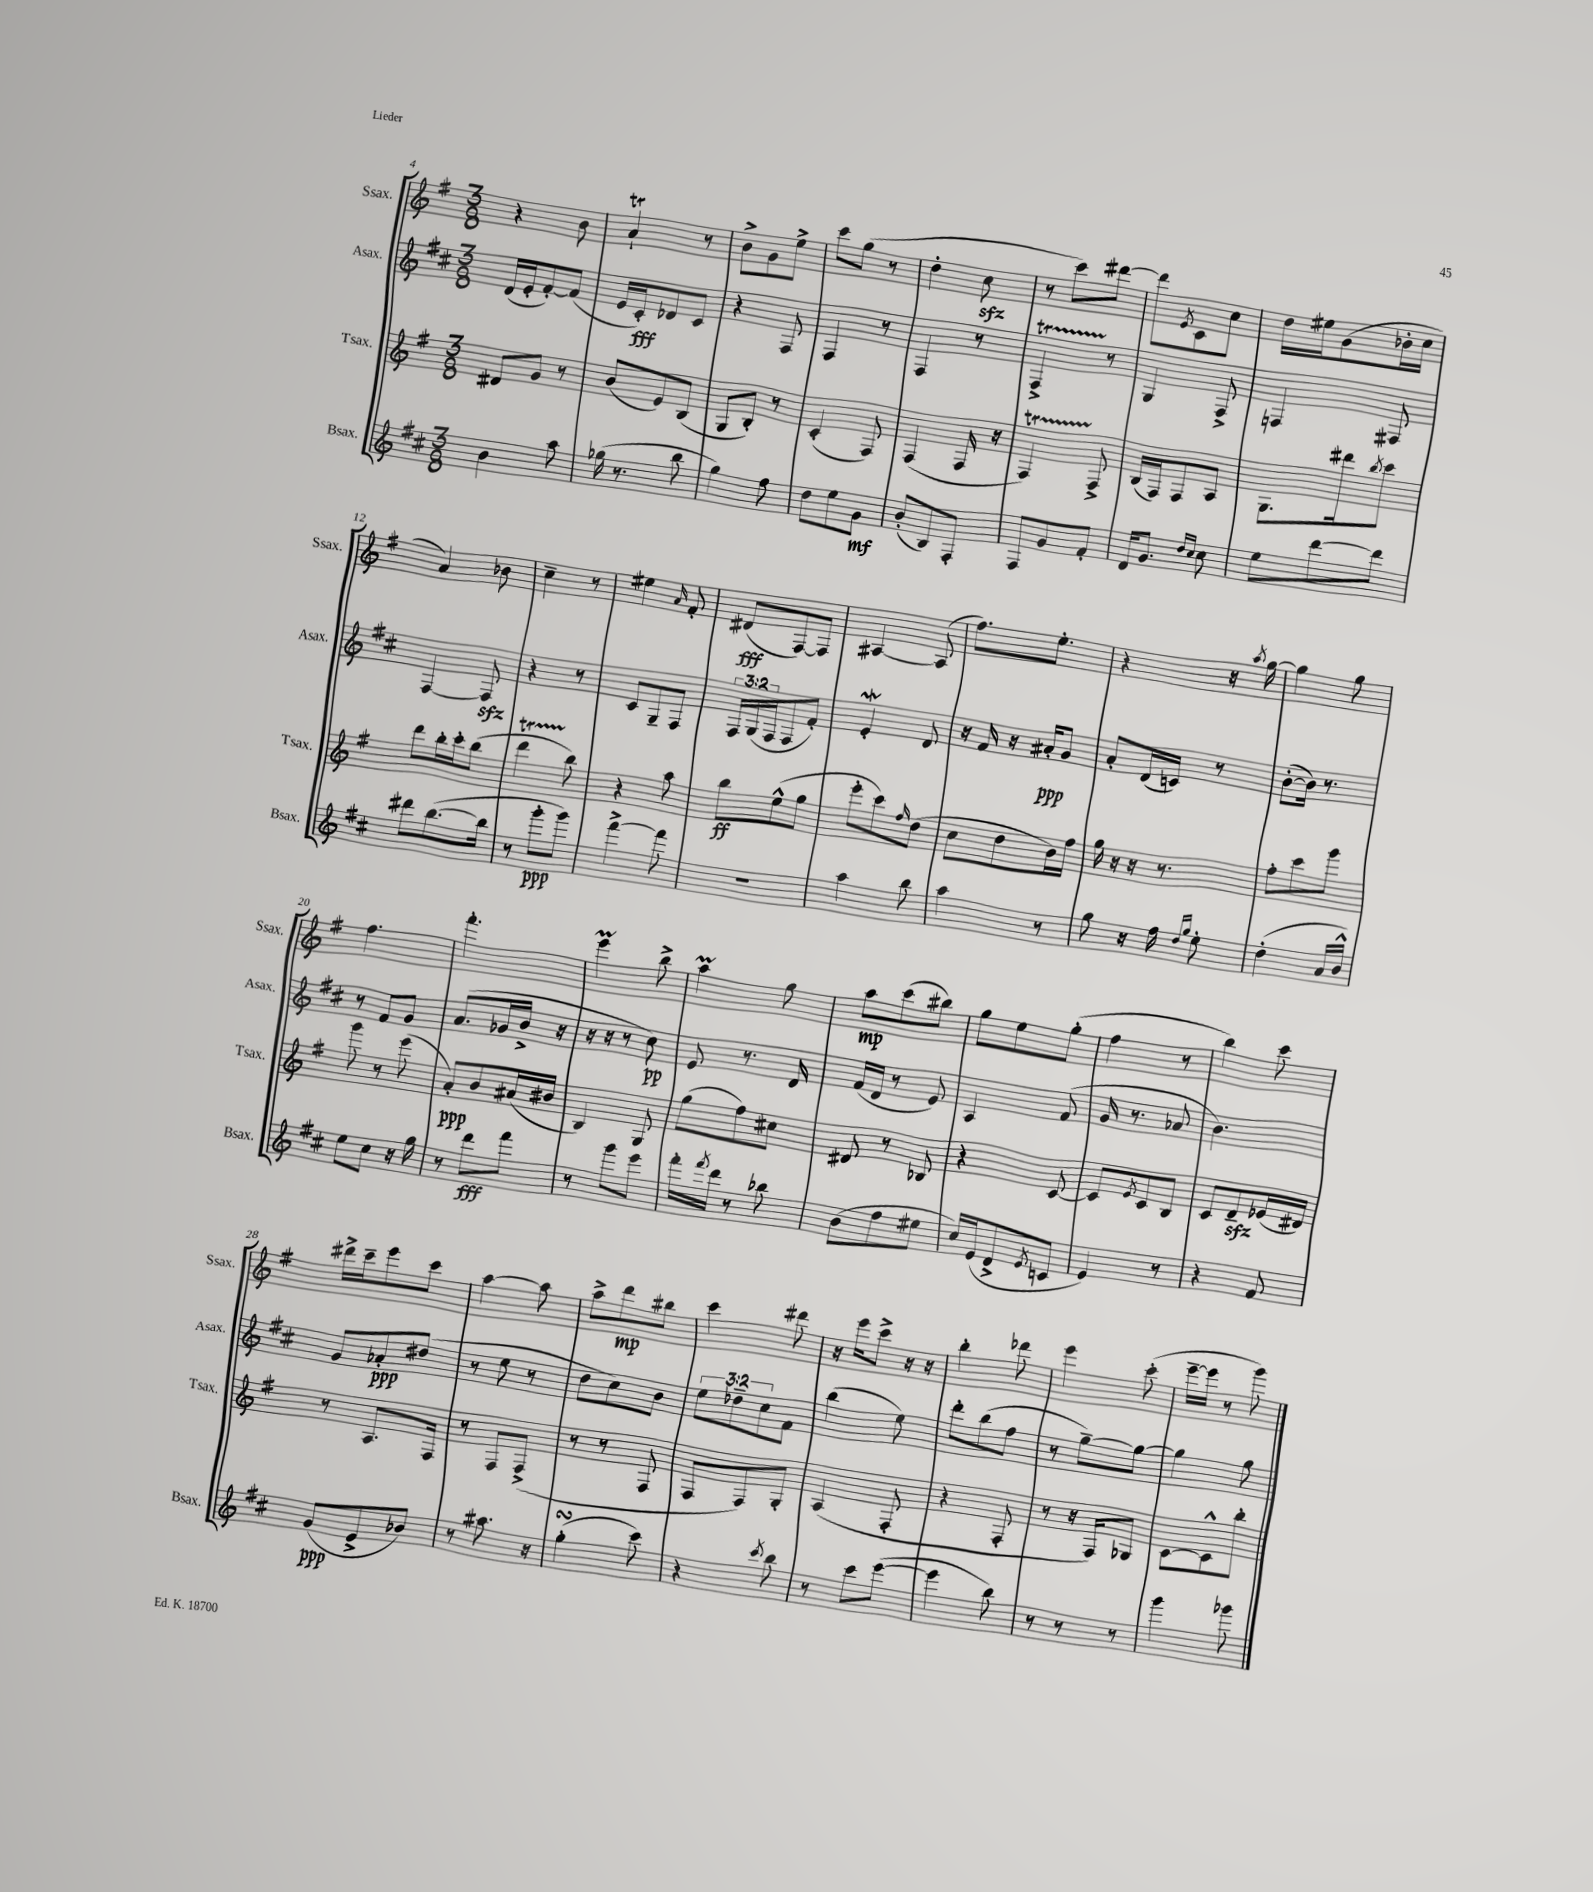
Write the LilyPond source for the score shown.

<<
\new StaffGroup <<
\new Staff = "s0" \with { instrumentName = "Ssax." shortInstrumentName = "Ssax." } {
    \clef treble \key g \major \numericTimeSignature \time 3/8
    r4 b'8 |
    a'4-!\trill r8 |
    b'8-> g'8 e''8-> |
    c'''8 g''8( r8 |
    d''4-. c''8\sfz |
    r8 c'''8) dis'''8~ |
    dis'''8 \acciaccatura { e'8 } c'8 c''8 |
    d''16 eis''16 g'8( bes'16-. c''16 |
    a'4) bes'8 |
    c''4-- r8 |
    eis''4 \grace { a'16 } fis'8-. |
    dis'8\fff( fis8~) fis8 |
    ais4~ ais8( |
    fis''8.) e''8.-. |
    r4 r16 \acciaccatura { a''8 } g''16~ |
    g''4 g''8 |
    fis''4. |
    fis'''4.-. |
    e'''4\prall b''8-> |
    a''4\prall g''8 |
    a''8\mp c'''8( bis''8) |
    g''8 e''8 g''8-.( |
    fis''4 r8 |
    b''4) c'''8 |
    dis'''16-> c'''16-- e'''8 c'''8 |
    a''4~ a''8 |
    a''8-> d'''8\mp bis''8 |
    c'''4 dis'''8 |
    r16 e'''16 c'''8-> r16 r16 |
    b''4-. des'''8 |
    e'''4 c'''8-.( |
    e'''16~-- e'''16 r8 g'''8) \bar "|." |
}
\new Staff = "s1" \with { instrumentName = "Asax." shortInstrumentName = "Asax." } {
    \clef treble \key d \major \numericTimeSignature \time 3/8 \override Staff.TupletNumber.text = #tuplet-number::calc-fraction-text
    d'16( e'16-. fis'8~-.) fis'8( |
    e'16 cis'16-.\fff) des'8 cis'8 |
    r4 fis8 |
    fis4 r8 |
    fis4 r8 |
    fis4->\startTrillSpan r8\stopTrillSpan |
    g4 fis8-> |
    f4 fis8 |
    fis4~ fis8\sfz |
    r4 r8 |
    cis'8 g8-- fis8 |
    \tuplet 3/2 { fis16 g16( fis16 } fis8 fis'8-.) |
    e'4-.\mordent d'8 |
    r16 fis'16 r16 ais'16-.\ppp g'8 |
    a'8-. d'16( c'16) r8 |
    b'8~-.( b'16) r8. |
    r8 fis'8 g'8 |
    a'8.( ges'16 b'16-> r16 |
    r16 r16 r8 cis''8\pp) |
    e'8 r8. d'16 |
    fis'16( d'16 r8 e'8) |
    a4 fis'8( |
    g'16 r8. aes'8 |
    b'4.) |
    g'8 aes'8-.\ppp dis''8( |
    r8 e''8 r8 |
    d''8 cis''8) b'8 |
    \tuplet 3/2 { e''8 des''8-- cis''8 } fis'8 |
    b''4( e''8) |
    d'''8-. b''8( fis''8 |
    r8 g''8~--) g''8~ |
    g''4 g''8 \bar "|." |
}
\new Staff = "s2" \with { instrumentName = "Tsax." shortInstrumentName = "Tsax." } {
    \clef treble \key g \major \numericTimeSignature \time 3/8
    dis'8 g'8 r8 |
    b'8( e'8) b8( |
    g8 b8-.) r8 |
    c'4-.( fis8) |
    fis4( fis16 r16 |
    fis4\startTrillSpan) fis8->\stopTrillSpan |
    b16( fis16) fis8 a8 |
    g8. dis'''16 \acciaccatura { b''8 } c'''8 |
    d'''8 b''16-. c'''16-. b''8( |
    d'''4\startTrillSpan b''8\stopTrillSpan) |
    r4 a''8 |
    b''8\ff e''8-^( g''8 |
    e'''8-. c'''8) \grace { fis''16 } d''8( |
    c''8 d''8 b'16) fis''16 |
    g''16 r16 r16 r8. |
    fis''8-. c'''8 g'''8 |
    g'''8 r8 e'''8( |
    a'8-.\ppp) b'8 ais'16( bis'16 |
    b4) g8 |
    g''8( fis''8) cis''8 |
    dis'8 r8 bes8 |
    r4 c'8~ |
    c'8 \acciaccatura { e'8 } c'8 b8 |
    c'8 d'8--\sfz ees'16( dis'16) |
    r8 a8. fis16 |
    r8 fis8 fis8->( |
    r8 r8 fis8 |
    fis8 fis8) g8-. |
    a4( fis8-. |
    r4 fis8-. |
    r8 r16 fis16) ges8 |
    c'8~ c'8-^ b''8-. \bar "|." |
}
\new Staff = "s3" \with { instrumentName = "Bsax." shortInstrumentName = "Bsax." } {
    \clef treble \key d \major \numericTimeSignature \time 3/8
    b'4 a''8 |
    ges''16( r8. b''8 |
    g''4) fis''8 |
    d''8 e''8 g'8\mf |
    b'8-.( b8) fis8-. |
    fis8 g'8 fis'8-. |
    d'16 g'8. \grace { d''16 cis''16 } cis''8 |
    e''8 d'''8~ d'''8 |
    dis'''8 b''8.~( b''16 |
    r8 g'''8-.\ppp g'''8) |
    fis'''4~-> fis'''8 |
    R4. |
    a''4 b''8 |
    a''4 r8 |
    g''8 r16 fis''16 \grace { d''16 g''16 } e''8-. |
    d''4-.( a'16 b'16-^) |
    e''8 cis''8 r16 g''16 |
    r8 d'''8\fff fis'''8 |
    r8 g'''8 e'''8 |
    fis'''16-. \acciaccatura { fis'''8 } d'''16 r8 bes''8 |
    b'8( fis''8 eis''8 |
    cis''16) e'16( d'8-> \acciaccatura { e'8 } c'8 |
    e'4) r8 |
    r4 fis'8 |
    g'8\ppp( e'8-> bes'8) |
    r8 ais''8. r16 |
    g''4-.\turn( cis'''8) |
    r4 \acciaccatura { cis'''8 } b''8 |
    r8 cis'''8 e'''8~( |
    e'''4 b''8) |
    r8 r8 r8 |
    g'''4 ges'''8 \bar "|." |
}
>>
>>
\layout { \context { \Score currentBarNumber = #4 } }
